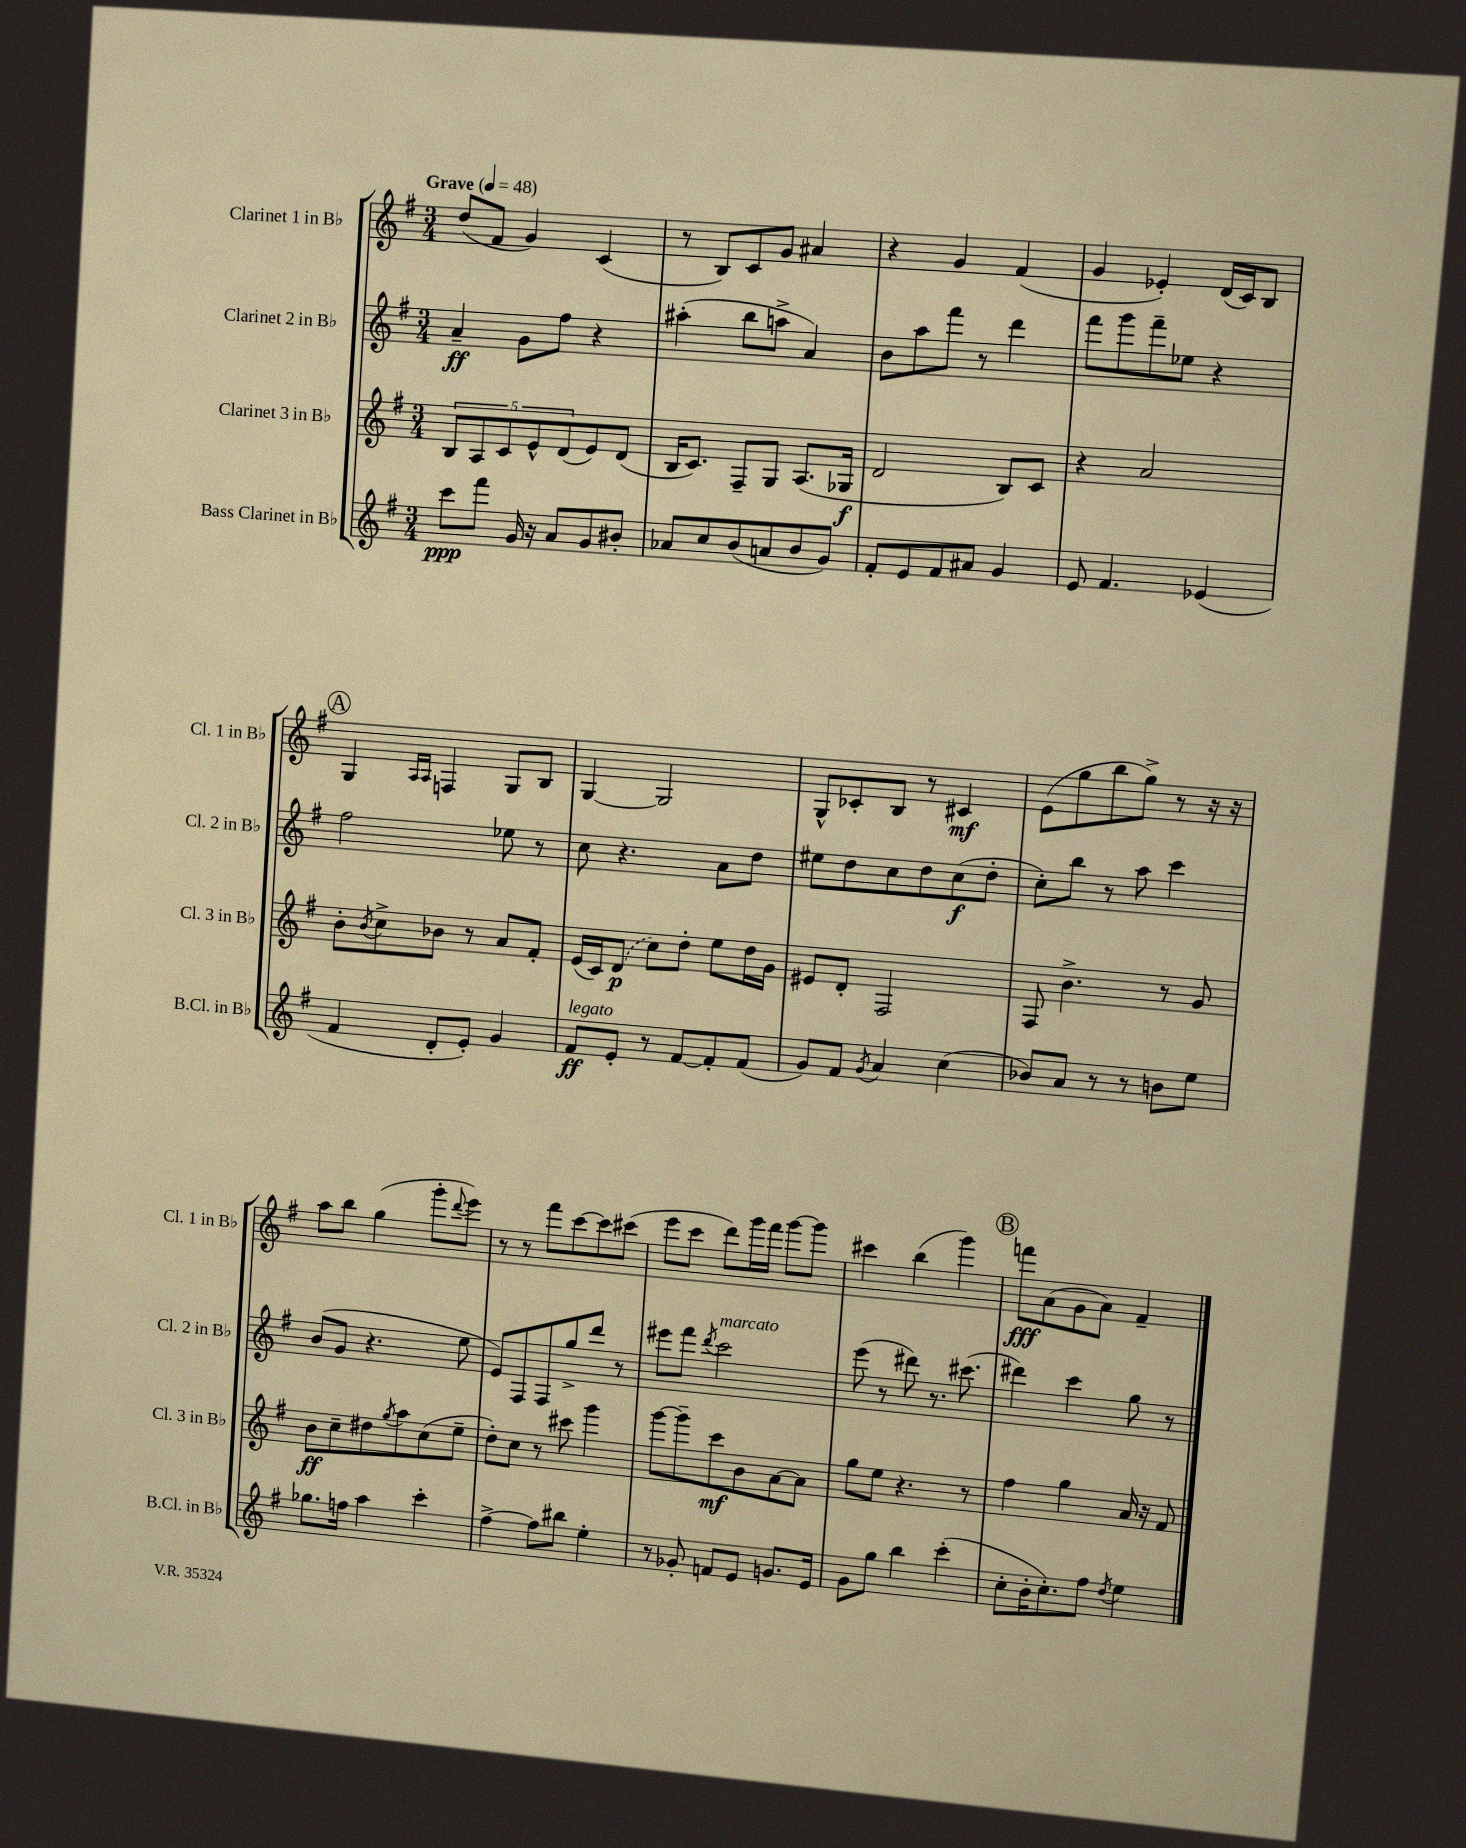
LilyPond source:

<<
\new StaffGroup <<
\new Staff = "s0" \with { instrumentName = "Clarinet 1 in Bb" shortInstrumentName = "Cl. 1 in Bb" } {
    \clef treble \key g \major \numericTimeSignature \time 3/4 \tempo "Grave" 4 = 48
    d''8( fis'8 g'4) c'4( |
    r8 b8) c'8 g'8 ais'4 |
    r4 g'4 fis'4( |
    g'4 ees'4-.) d'16( c'16) b8 |
    \mark \markup { \circle "A" } g4 \grace { a16 a16 } f4 g8 b8 |
    g4~ g2 |
    g8-^ ces'8-. b8 r8 cis'4\mf |
    e'8( g''8 b''8 g''8->) r8 r16 r16 |
    a''8 b''8 g''4( g'''8-. \appoggiatura { d'''8 } e'''8) |
    r8 r8 fis'''8 c'''8~ c'''8 cis'''8( |
    e'''8 c'''8 d'''8) g'''16 fis'''16 g'''8~ g'''8 |
    cis'''4 b''4( g'''4) |
    \mark \markup { \circle "B" } f'''8\fff a'8( g'8 a'8) fis'4-- \bar "|." |
}
\new Staff = "s1" \with { instrumentName = "Clarinet 2 in Bb" shortInstrumentName = "Cl. 2 in Bb" } {
    \clef treble \key g \major \numericTimeSignature \time 3/4
    a'4--\ff g'8 fis''8 r4 |
    ais''4-.( b''8 a''8-> a'4) |
    b'8 a''8 fis'''8 r8 d'''4 |
    fis'''8 g'''8 fis'''8-- ees''8 r4 |
    \mark \markup { \circle "A" } fis''2 ees''8 r8 |
    c''8 r4. a'8 d''8 |
    eis''8 d''8 c''8 d''8 c''8\f( d''8-. |
    c''8-.) b''8 r8 a''8 c'''4 |
    b'8( g'8 r4. e''8 |
    e'8) fis8 fis8 g''8-> d'''8 r8 |
    eis'''8 fis'''8 \acciaccatura { d'''8 } c'''2^\markup { \italic "marcato" } |
    e'''8( r8 dis'''8) r8. cis'''8.( |
    \mark \markup { \circle "B" } dis'''4) c'''4 g''8 r8 \bar "|." |
}
\new Staff = "s2" \with { instrumentName = "Clarinet 3 in Bb" shortInstrumentName = "Cl. 3 in Bb" } {
    \clef treble \key g \major \numericTimeSignature \time 3/4
    \tuplet 5/4 { b8 a8 c'8 e'8-^ d'8( } e'8) d'8( |
    b16 c'8.) fis8-- g8 a8.( ges16\f |
    d'2 b8) c'8 |
    r4 a'2 |
    \mark \markup { \circle "A" } b'8-. \acciaccatura { b'8 } c''8-> bes'8 r8 a'8 fis'8-. |
    e'16( c'16) \once \slurDashed d'8\p( c''8) d''8-. e''8 d''16 g'16 |
    eis'8 d'8-. fis2 |
    fis8 b'4.-> r8 g'8 |
    b'8\ff c''8-- dis''8 \acciaccatura { g''8 } a''8 c''8( e''8-- |
    d''8-.) c''8 r8 cis'''8 g'''4 |
    g'''8~ g'''8-- c'''8\mf b'8 a'8~ a'8 |
    g''8 e''8 r4. r8 |
    \mark \markup { \circle "B" } fis''4 g''4 a'16 r16 fis'8 \bar "|." |
}
\new Staff = "s3" \with { instrumentName = "Bass Clarinet in Bb" shortInstrumentName = "B.Cl. in Bb" } {
    \clef treble \key g \major \numericTimeSignature \time 3/4
    c'''8\ppp fis'''8 g'16 r16 a'8 g'8 bis'8-. |
    aes'8 c''8 b'8( a'8 b'8 g'8) |
    fis'8-. e'8 fis'8 ais'8 g'4 |
    e'8 fis'4. ees'4( |
    \mark \markup { \circle "A" } fis'4 d'8-. e'8-.) g'4 |
    fis'8\ff^\markup { \italic "legato" } e'8-. r8 fis'8~ fis'8-. fis'8( |
    g'8) fis'8 \acciaccatura { g'8 } a'4 c''4( |
    bes'8) a'8 r8 r8 b'8 e''8 |
    ges''8. f''16 a''4 c'''4-. |
    fis''4~-> fis''8 bis''8 e''4-. |
    r8 ges'8-. f'8 e'8 g'8. e'16 |
    g'8 g''8 b''4 c'''4-.( |
    \mark \markup { \circle "B" } c''8-. b'16-. c''8.-.) fis''8 \acciaccatura { d''8 } e''4 \bar "|." |
}
>>
>>
\layout { \context { \Score \remove "Bar_number_engraver" } }
